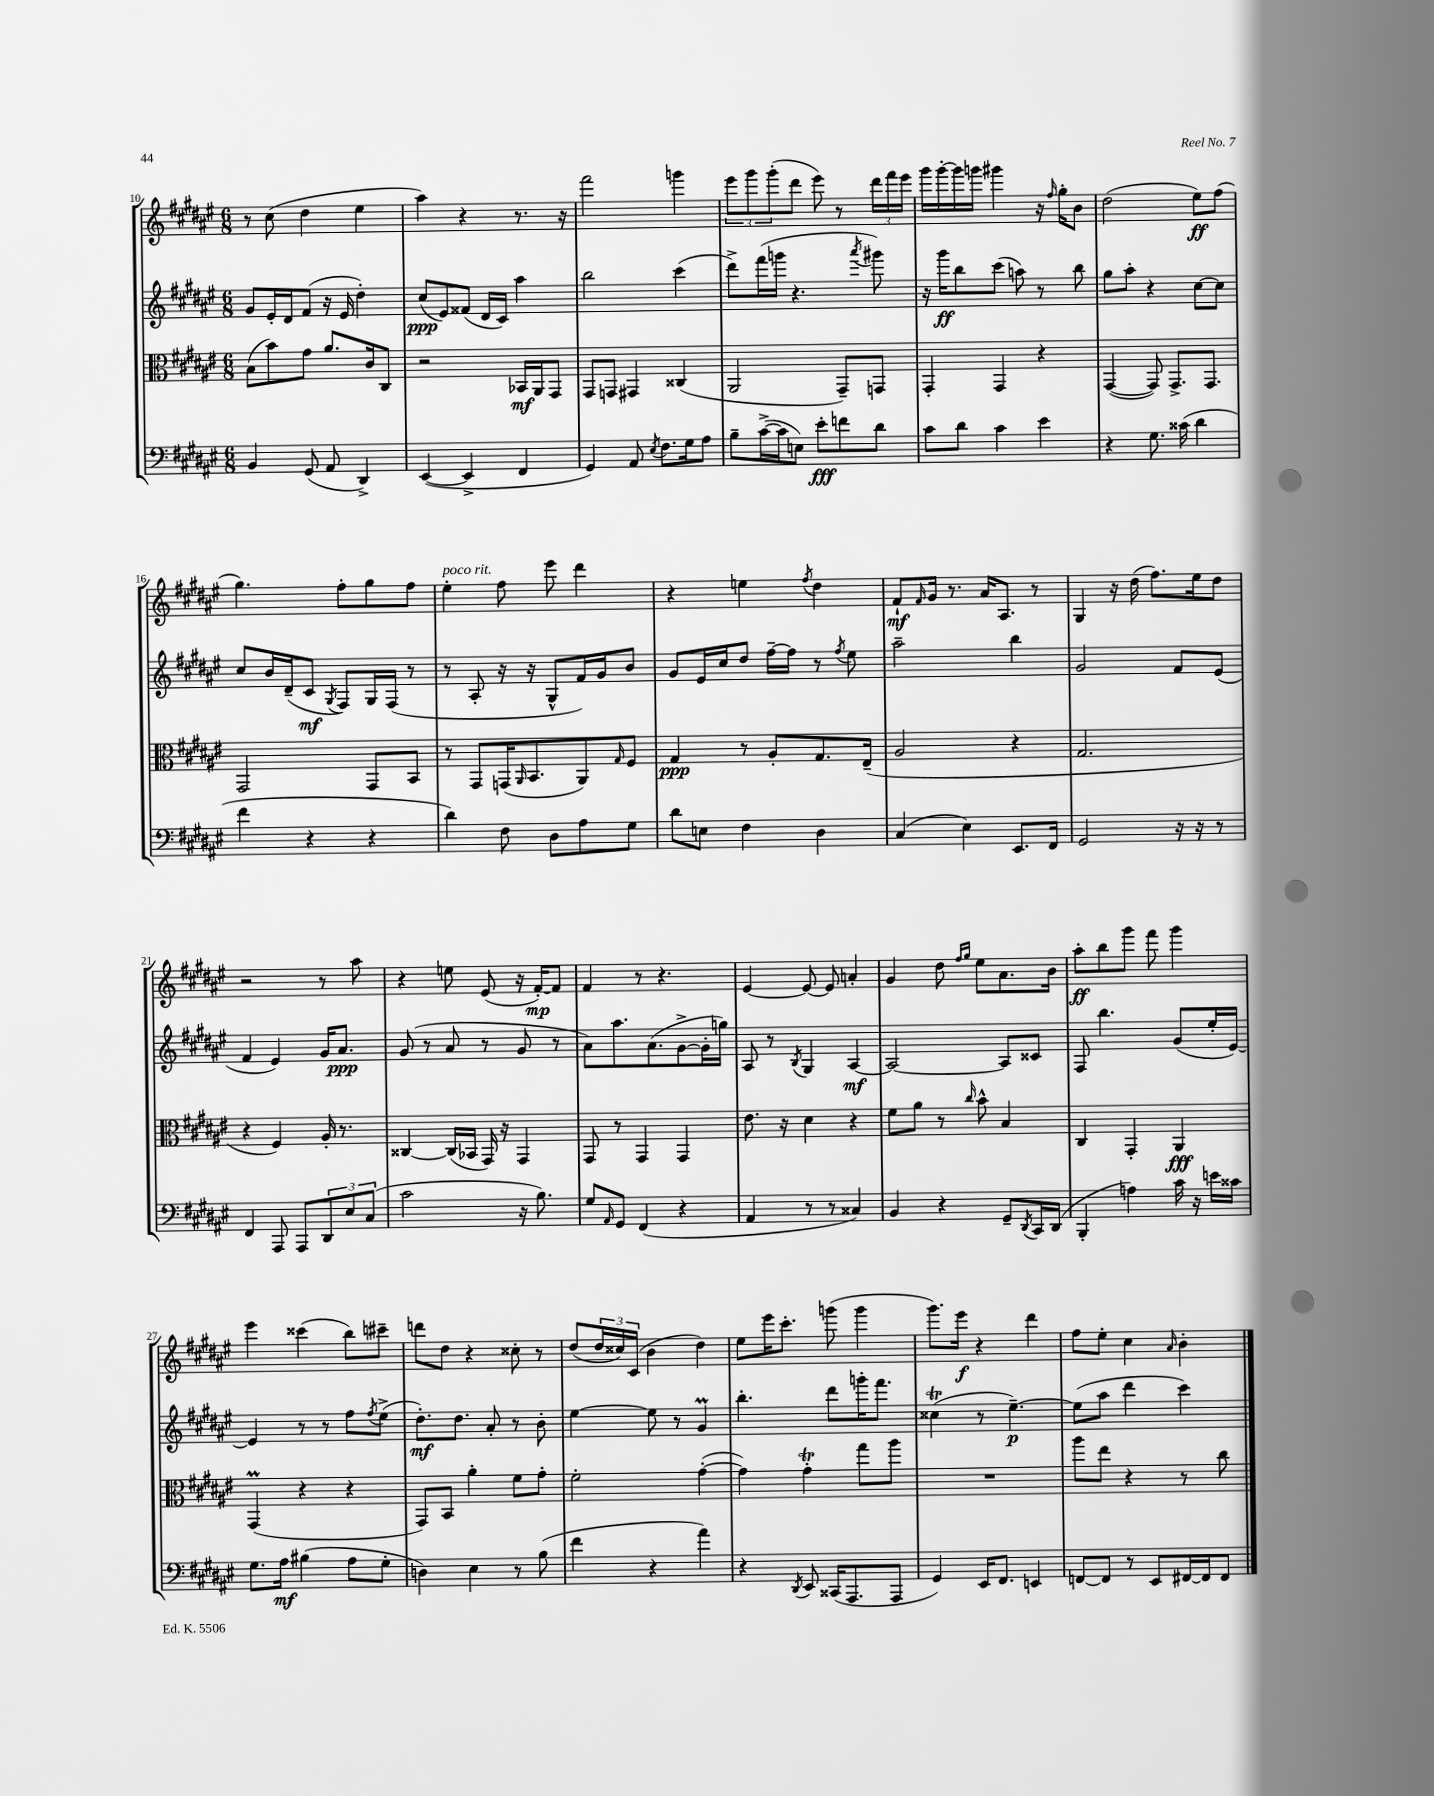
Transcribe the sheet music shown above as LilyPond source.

<<
\new StaffGroup <<
\new Staff = "s0" {
    \clef treble \key fis \major \numericTimeSignature \time 6/8
    r8 cis''8( dis''4 eis''4 |
    ais''4) r4 r8. r16 |
    fis'''2 g'''4 |
    \tuplet 3/2 { eis'''8 gis'''8 gis'''8-.( } dis'''8 eis'''8) r8 \tuplet 3/2 { dis'''16 fis'''16 eis'''16 } |
    gis'''16 gis'''16~-. gis'''16 g'''16 gis'''4 r16 \grace { fis''16 } gis''16-. b'8 |
    dis''2( eis''8\ff) fis''8( |
    gis''4.) fis''8-. gis''8 fis''8 |
    eis''4-.^\markup { \italic "poco rit." } fis''8 eis'''8 dis'''4 |
    r4 e''4 \acciaccatura { fis''8 } dis''4 |
    fis'8-!\mf \grace { fis'16 } gis'16 r8. ais'16 ais8. r8 |
    gis4 r16 dis''16( fis''8.) eis''16 dis''8 |
    r2 r8 ais''8 |
    r4 e''8 eis'8( r16 fis'16~-.\mp) fis'8 |
    fis'4 r8 r4. |
    eis'4~ eis'8~ eis'8 a'4-. |
    gis'4 dis''8 \grace { fis''16 gis''16 } eis''8 ais'8. b'16 |
    ais''8-.\ff b''8 gis'''8 fis'''8 gis'''4 |
    eis'''4 cisis'''4( b''8) cis'''8-- |
    d'''8 dis''8 r4 cisis''8-. r8 |
    dis''8( \tuplet 3/2 { dis''16 cisis''16) cis'16( } b'4 dis''4) |
    eis''8 eis'''16 cis'''8.-. g'''8( g'''4 |
    gis'''8.) eis'''16\f r4 dis'''4 |
    fis''8 eis''8-. cis''4 \grace { ais'16 } b'4-. \bar "|." |
}
\new Staff = "s1" {
    \clef treble \key fis \major \numericTimeSignature \time 6/8
    gis'8 eis'16-. dis'16 fis'8( r16 eis'16 dis''4-.) |
    cis''8\ppp( eis'8) fisis'8( dis'16 cis'16) ais''4 |
    b''2 cis'''4( |
    dis'''8->) fis'''16( g'''16 r4. \acciaccatura { ais'''8 } gis'''8) |
    r16 gis'''16\ff b''8 cis'''8( a''8) r8 b''8 |
    gis''8 ais''8-. r4 cis''8~ cis''8 |
    cis''8 b'16 dis'16--( cis'8\mf \acciaccatura { gis8 } fis8) gis16 fis16( r8 |
    r8 ais8-. r16 r16 gis8-^ fis'16) gis'16 b'8 |
    gis'8 eis'16 cis''16 dis''8 fis''16~-- fis''16 r8 \acciaccatura { fis''8 } eis''8 |
    ais''2-- b''4 |
    gis'2 fis'8 eis'8( |
    fis'4 eis'4) gis'16 ais'8.\ppp |
    gis'8( r8 ais'8 r8 gis'8 r8 |
    ais'8) ais''8. ais'8.( gis'8~-> gis'16-. g''16) |
    ais8 r8 \acciaccatura { b8 } gis4 ais4~\mf |
    ais2~ ais8 cisis'8 |
    fis8 b''4. gis'8( eis''16-. eis'16~) |
    eis'4 r8 r8 fis''8 \acciaccatura { fis''8 } eis''8->( |
    dis''8.-.\mf) dis''8. ais'8-. r8 b'8-. |
    eis''4~ eis''8 r8 gis'4\prall |
    b''4.-. dis'''8 g'''16-. fis'''8. |
    cisis''4\trill( r8 eis''4.~--\p) |
    eis''8( ais''8 dis'''4 cis'''4) \bar "|." |
}
\new Staff = "s2" {
    \clef alto \key fis \major \numericTimeSignature \time 6/8
    b8( b'8) gis'8 ais'8. cis'16 cis8 |
    r2 bes,16\mf ais,16 gis,8 |
    gis,8 g,8 gis,4 cisis4( |
    ais,2 gis,8--) g,8 |
    gis,4-. gis,4 r4 |
    gis,4~( gis,8) gis,8.-> gis,8. |
    gis,2 gis,8 b,8 |
    r8 gis,8 g,16( \grace { ais,16 } b,8. ais,8) \grace { gis16 } fis8 |
    gis4\ppp r8 ais8-. gis8. eis16--( |
    ais2 r4 |
    gis2. |
    r4 fis4) ais16-. r8. |
    cisis4~ cisis16( bes,16 gis,16) r16 gis,4 |
    gis,8 r8 gis,4 gis,4 |
    eis'8. r16 dis'4 r4 |
    fis'8 ais'8 r8 \grace { cis''16 } b'8-^ b4 |
    cis4 gis,4-. ais,4\fff |
    gis,4\prall( r4 r4 |
    gis,8) b,8 ais'4-. fis'8 gis'8-. |
    fis'2-. gis'4~-.( |
    gis'4) gis'4-.\trill gis''8 ais''8 |
    R2. |
    ais''8 eis''8 r4 r8 cis''8 \bar "|." |
}
\new Staff = "s3" {
    \clef bass \key fis \major \numericTimeSignature \time 6/8
    b,4 gis,8( ais,8 dis,4->) |
    eis,4~( eis,4-> fis,4 |
    gis,4) ais,8 \acciaccatura { eis8 } fis8. gis16 ais8 |
    b8-- cis'16~->( cis'16 e8) eis'8-.\fff f'8 dis'8 |
    cis'8 dis'8 cis'4 eis'4 |
    r4 gis8. cisis'16( dis'4 |
    fis'4 r4 r4 |
    dis'4) fis8 dis8 ais8 gis8 |
    dis'8 e8 fis4 dis4 |
    cis4( eis4) eis,8. fis,16 |
    gis,2 r16 r16 r8 |
    fis,4 ais,,8 ais,,8 \tuplet 3/2 { dis,8 eis8 cis8( } |
    cis'2 r16 b8.) |
    gis8 \grace { ais,16 } gis,8 fis,4( r4 |
    ais,4 r8 r8 cisis4) |
    b,4 r4 gis,8-- \acciaccatura { dis,8 } cis,16 dis,16( |
    b,,4-. a4) cis'16 r16 e'16 cisis'16 |
    gis8. ais16\mf bis4( ais8 gis8-. |
    d4) eis4 r8 b8( |
    fis'4 r4 ais'4) |
    r4 \acciaccatura { dis,8 } eis,8 cisis,16( ais,,8. ais,,8 |
    gis,4) eis,16 fis,8. e,4 |
    f,8~ f,8 r8 eis,8 fis,16~ fis,16 fis,8 \bar "|." |
}
>>
>>
\layout { \context { \Score currentBarNumber = #10 } }
